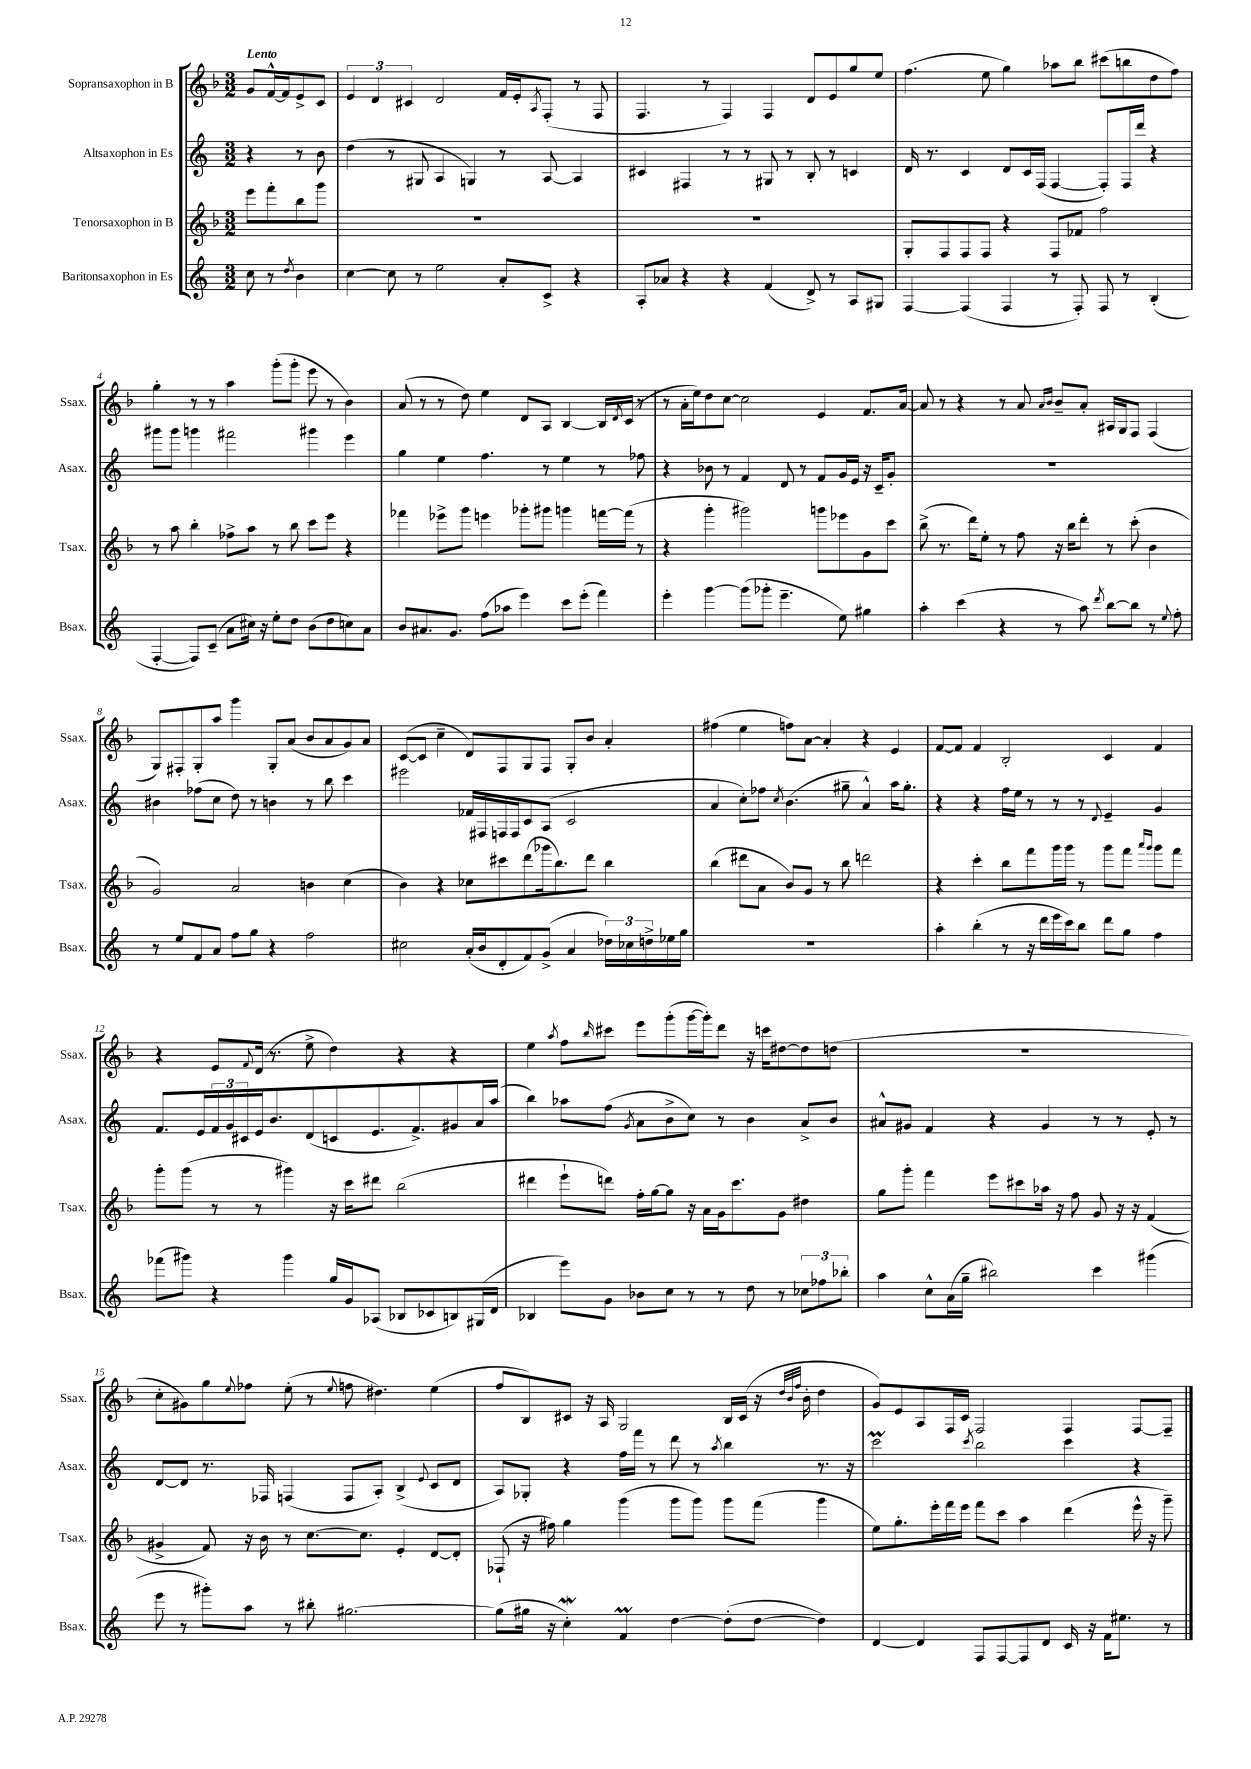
<<
\new StaffGroup <<
\new Staff = "s0" \with { instrumentName = "Sopransaxophon in B" shortInstrumentName = "Ssax." } {
    \clef treble \key f \major \numericTimeSignature \time 3/2 \partial 2 \tempo "Lento"
    g'8 f'16~-^ f'16 e'8-> c'8 |
    \tuplet 3/2 { e'4 d'4 cis'4 } d'2 f'16 e'16-. \acciaccatura { a8 } f8-.( r8 f8 |
    f4. r8 f4) f4 d'8 e'8 g''8 e''8 |
    f''4.( e''8 g''4) aes''8 bes''8 cis'''8( b''8 d''8 f''8) |
    g''4-. r8 r8 a''4 g'''8-.( g'''8-. e'''8 r8 bes'4) |
    a'8( r8 r8 d''8) e''4 d'8 a8 bes4~ bes16 \acciaccatura { d'8 } c'16( r8 |
    r8 a'16-. e''16) d''8 c''8~ c''2 e'4 f'8. a'16~ |
    a'8 r8 r4 r8 a'8 \grace { a'16 bes'16 } bes'8-- a'8-. ais16 g16 f8 f4( |
    g8) fis8-. g8-. a''8 g'''4 g8-. a'8( bes'8 a'8 g'8) a'8 |
    c'8~( c'8 c''4-- d'8) f8 g8 f8 g8-. bes'8 a'4-. |
    fis''4( e''4 f''8) a'8~ a'4-. r4 e'4 |
    f'8~ f'8 f'4 bes2-. c'4 f'4 |
    r4 e'8 \appoggiatura { f'8 } d'16( r8. e''8-> d''4) r4 r4 |
    e''4 \acciaccatura { a''8 } f''8 \grace { bes''16 } cis'''8 e'''8 g'''8-.( g'''16~ g'''16-.) d'''8 r16 c'''16 dis''8~ dis''8 d''8( |
    R1. |
    c''8-. gis'8) g''8 \appoggiatura { e''8 } fes''8 e''8-.( r8 \appoggiatura { e''8 } f''8 dis''4.) e''4( |
    f''8 bes8) cis'8 r16 a16 g2 bes16 cis'16( r16 \grace { d''32 bes'32 f''32 } bes'16-. d''4 |
    g'8) e'8 a8 f16 c'16 f2 f4 f8~ f8-- \bar "|." |
}
\new Staff = "s1" \with { instrumentName = "Altsaxophon in Es" shortInstrumentName = "Asax." } {
    \clef treble \key c \major \numericTimeSignature \time 3/2 \partial 2
    r4 r8 b'8 |
    d''4( r8 gis8 a4 g4) r8 a8~ a4 |
    cis'4 fis4 r8 r8 gis8 r8 b8-. r8 c'4 |
    d'16 r8. c'4 d'8 c'16 f16( f4~ f8-.) f16 d'''16 r4 |
    gis'''8 gis'''8 g'''4 fis'''2 gis'''4 e'''4 |
    g''4 e''4 f''4. r8 e''4 r8 fes''8 |
    r4 bes'8 r8 f'4 d'8 r8 f'8 g'16 e'16 r16 c'16-- g'8-. |
    R1. |
    bis'4 fes''8( c''8 d''8) r8 b'4 r8 b''8 c'''4 |
    eis'''2 fes'16 fis16 f16 f16 c'8 a8( c'2 |
    a'4 c''8-.) fes''8 \acciaccatura { c''8 } b'4.( gis''8-- a'4-^) a''16 gis''8.-. |
    r4 r4 f''16 e''16 r8 r8 r8 \appoggiatura { d'8 } e'4-- g'4 |
    f'8. e'16 \tuplet 3/2 { f'16 g'16 cis'16 } e'16 b'8. d'8( c'8 e'8. f'8.->) gis'8 a'16 a''16( |
    b''4) aes''8 f''8( \acciaccatura { g'8 } a'8 b'8-> c''8) r8 b'4 a'8-> b'8 |
    ais'8-^ gis'8 f'4 r4 gis'4 r8 r8 e'8-. r8 |
    d'8~ d'8 r8. fes16 f4( f8 a8-.) b4->( \appoggiatura { e'8 } c'8 d'8 |
    a8) ges8-. r4 f''16 f'''16 r8 d'''8 r8 \acciaccatura { a''8 } b''4 r8. r16 |
    c'''2\prall \acciaccatura { c'''8 } b''2 c'''4 r4 \bar "|." |
}
\new Staff = "s2" \with { instrumentName = "Tenorsaxophon in B" shortInstrumentName = "Tsax." } {
    \clef treble \key f \major \numericTimeSignature \time 3/2 \partial 2
    e'''8 f'''8-. bes''8 g'''8 |
    R1. |
    R1. |
    g8-. f8 f8 f8 r4 f8 fes'8 f''2 |
    r8 a''8 bes''4-. fes''8-> a''8 r8 bes''8 c'''8 e'''8 r4 |
    fes'''4 ees'''8-> g'''8 e'''4 ges'''8-. gis'''8 g'''4 f'''16~ f'''16( r8 |
    r4 g'''4-. gis'''2) g'''8 ees'''8 g'8 c'''8 |
    bes''8->( r8. d'''16) e''8-. r8 f''8 r16 bes''16 d'''8-. r8 c'''8-.( bes'4 |
    g'2) a'2 b'4 c''4( |
    bes'4) r4 ces''8 cis'''8 d'''8( ges'''16 bes''8.) d'''8 bes''4 |
    bes''4( dis'''8 a'8 bes'8) g'8 r8 bes''8 d'''2 |
    r4 c'''4-. bes''8 f'''8 g'''16 g'''16 r8 g'''8 f'''8 \grace { a'''16 g'''16 } g'''8 f'''8 |
    g'''8-. g'''8( r8 r8 gis'''4) r16 c'''16 dis'''8 bes''2( |
    dis'''4 e'''8-! d'''8) f''16-. g''16~ g''8 r16 a'16 g'16 c'''8. g'8 dis''4 |
    g''8 g'''8-. f'''4 e'''8 cis'''8 aes''16 r16 f''8 g'8 r16 r16 f'4( |
    gis'4-> f'8) r16 bes'16 r8 c''8.~ c''8. e'4-. d'8~ d'8-. |
    fes8-!( r16 fis''16) g''4 g'''4( g'''8 g'''8) g'''8 f'''8( g'''4 |
    e''8) g''8.-. e'''16-. f'''16 e'''16 f'''8 c'''8 a''4 d'''4( e'''16-^ r16 g'''8--) \bar "|." |
}
\new Staff = "s3" \with { instrumentName = "Baritonsaxophon in Es" shortInstrumentName = "Bsax." } {
    \clef treble \key c \major \numericTimeSignature \time 3/2 \partial 2
    c''8 r8 \acciaccatura { d''8 } b'4 |
    c''4~ c''8 r8 e''2 a'8-. c'8-> r4 |
    a8-. aes'8 r4 r4 f'4( d'8->) r8 a8 gis8 |
    f4~ f4( f4 r8 f8-.) f8 r8 b4-.( |
    f4~-. f8) c'8--( a'8 cis''16) r16 e''8-. d''8 b'8( d''8 c''8) a'8 |
    b'8 ais'8. g'8. f''8( aes''8 e'''4) c'''8 e'''8-.( f'''4) |
    e'''4-. g'''4~ g'''8( ges'''8-. e'''4.-- e''8) gis''4 |
    a''4-. c'''4( r4 r8 a''8) \acciaccatura { d'''8 } b''8~ b''8 r8 \appoggiatura { e''8 } f''8-. |
    r8 e''8 f'8 a'8 f''8 g''8 r4 f''2 |
    cis''2 a'16-.( b'16 d'8-. f'8) g'8->( a'4 \tuplet 3/2 { des''16) ces''16 d''16-> } ees''16 g''16 |
    R1. |
    a''4-. b''4-.( r8 r16 d'''16 e'''16 c'''16) b''8 d'''8 g''8 f''4 |
    fes'''8( gis'''8) r4 gis'''4 g''16 g'16 aes8( bes8 ces'8 b8) gis16( d'16 |
    bes4 e'''8) g'8 bes'8 c''8 r8 r8 d''8 r8 \tuplet 3/2 { ces''8 fes''8 bes''8-. } |
    a''4 c''8-^ a'16( g''16-- bis''2) c'''4 gis'''4( |
    e'''8 r8 gis'''8-.) a''8 r8 bis''8-. gis''2.~ |
    gis''8( gis''16 r16 c''4-.\mordent) f'4\prall d''4~ d''8-.( d''8~ d''4) |
    d'4~ d'4 f8 f8~ f8 d'8 c'16 r16 f'16 eis''8. r8 \bar "|." |
}
>>
>>
